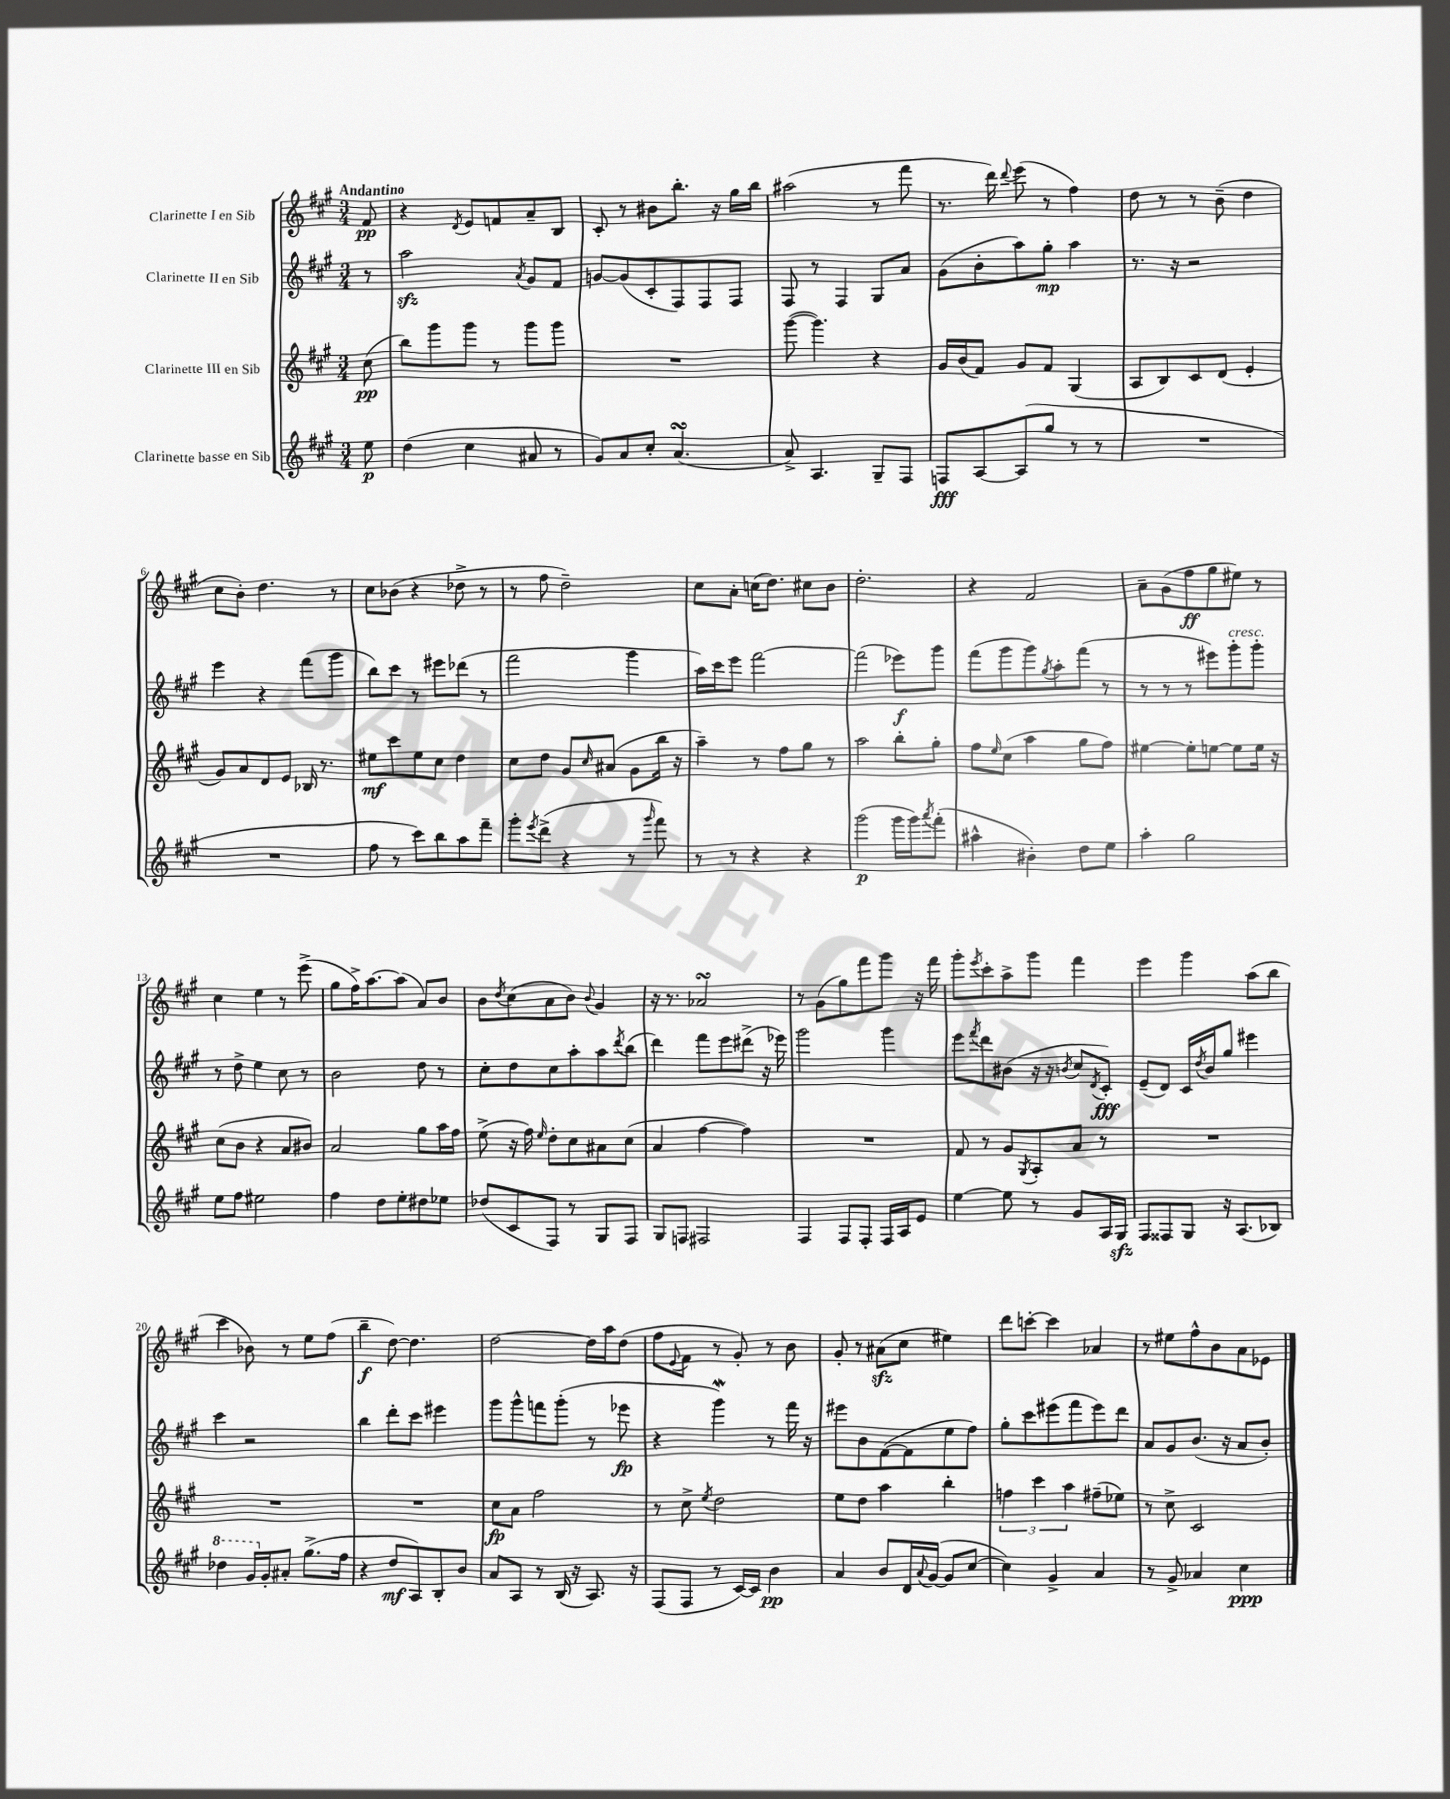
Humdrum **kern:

**kern	**dynam	**kern	**dynam	**kern	**dynam	**kern	**dynam
*part4	*part4	*part3	*part3	*part2	*part2	*part1	*part1
*staff4	*staff4	*staff3	*staff3	*staff2	*staff2	*staff1	*staff1
*I"Clarinette basse en Sib	*	*I"Clarinette III en Sib	*	*I"Clarinette II en Sib	*	*I"Clarinette I en Sib	*
*clefG2	*	*clefG2	*	*clefG2	*	*clefG2	*
*k[f#c#g#]	*	*k[f#c#g#]	*	*k[f#c#g#]	*	*k[f#c#g#]	*
*M3/4	*	*M3/4	*	*M3/4	*	*M3/4	*
=	=	=	=	=	=	=	=
!	!	!	!	!	!	!LO:TX:a:B:t=Andantino	!
8ee\	p	(8cc#\	pp	8r	.	8f#/	pp
=1	=1	=1	=1	=1	=1	=1	=1
(4dd\	.	8bb\L)	.	2aazz\	.	4r	.
.	.	8ggg#\	.	.	.	.	.
.	.	.	.	.	.	8qd/	.
4cc#\	.	8ggg#\J	.	.	.	8e/L	.
.	.	8r	.	.	.	8fn/	.
.	.	.	.	8qa/	.	.	.
8a#X/	.	8ggg#\L	.	8g#/L	.	8a~/	.
8r	.	8ggg#\J	.	8f#/J	.	8B/J	.
=2	=2	=2	=2	=2	=2	=2	=2
8g#/L)	.	2.r	.	[8gn/L	.	8c#'/	.
8a/	.	.	.	(8g/]	.	8r	.
8cc#'/J	.	.	.	8c#'/	.	8b#X\L	.
(4.asSSs/	.	.	.	8F#/)	.	8.bb'\J	.
.	.	.	.	8F#/	.	.	.
.	.	.	.	.	.	16r	.
.	.	.	.	8F#/J	.	16gg#\LL	.
.	.	.	.	.	.	16bb\JJ	.
=3	=3	=3	=3	=3	=3	=3	=3
8a^/)	.	([8ggg#\	.	8F#/	.	(2aa#X\	.
4.A/	.	4.ggg#\])	.	8r	.	.	.
.	.	.	.	4F#/	.	.	.
8G#~/L	.	4r	.	8G#/L	.	8r	.
8F#/J	.	.	.	8a/J	.	8fff#\	.
=4	=4	=4	=4	=4	=4	=4	=4
8Fn/L	fff	16g#/LL	.	(8g#\L	.	8.r	.
.	.	(16b/J	.	.	.	.	.
[8A/	.	8f#/J)	.	8b'\	.	.	.
.	.	.	.	.	.	16ddd\)	.
.	.	.	.	.	.	8qqddd/	.
(8A/]	.	8g#/L	.	8aa\)	.	(8eee\	.
8gg#/J	.	8f#/J	.	8gg#'\J	mp	8r	.
8r	.	(4G#/	.	4aa\	.	4ff#\)	.
8r	.	.	.	.	.	.	.
=5	=5	=5	=5	=5	=5	=5	=5
2.r	.	8A/L	.	8.r	.	8dd\	.
.	.	8B/)	.	.	.	8r	.
.	.	.	.	16r	.	.	.
.	.	8c#/	.	2r	.	8r	.
.	.	(8d/J	.	.	.	(8b~\	.
.	.	4e'/	.	.	.	4dd\	.
!!LO:LB:g=z
=6	=6	=6	=6	=6	=6	=6	=6
2.r	.	8g#/L)	.	4eee\	.	8cc#\L	.
.	.	8a/	.	.	.	8b'\J)	.
.	.	8d/	.	4r	.	4.dd\	.
.	.	8e/J	.	.	.	.	.
.	.	16B-X/	.	(8fff#\L	.	.	.
.	.	8.r	.	.	.	.	.
.	.	.	.	8ggg#\J	.	8r	.
=7	=7	=7	=7	=7	=7	=7	=7
8ff#\	.	8ee#X\L	mf	8bb\L)	.	8cc#\L	.
8r	.	8ccc#\	.	8ccc#\J	.	(8b-X\J	.
8ccc#\L)	.	8ee#\	.	8r	.	4r	.
8bb\	.	8cc#\J	.	8eee#X\L	.	.	.
8aa\	.	4dd\	.	(8ddd-X\J	.	8dd-X^\	.
8fff#~\J	.	.	.	8r	.	8r	.
=8	=8	=8	=8	=8	=8	=8	=8
8ggg#'\L	.	8cc#\L	.	2fff#\	.	8r	.
8qeee/	.	.	.	.	.	.	.
(8ddd^\J	.	8dd\J	.	.	.	8ff#\	.
4r	.	8g#/L	.	.	.	2dd~\)	.
.	.	16qqcc#/	.	.	.	.	.
.	.	(8a#X/J	.	.	.	.	.
8r	.	8g#\L	.	4ggg#\	.	.	.
16qqggg#/	.	.	.	.	.	.	.
8fff#\)	.	16bb\Jk	.	.	.	.	.
.	.	16r	.	.	.	.	.
=9	=9	=9	=9	=9	=9	=9	=9
8r	.	4aa~\)	.	16aa\LL)	.	8cc#\L	.
.	.	.	.	16ccc#\J	.	.	.
8r	.	.	.	8eee\J	.	8a'\J	.
4r	.	8r	.	[2fff#\	.	(16ccn\KL	.
.	.	.	.	.	.	8.dd\J)	.
.	.	8ff#\L	.	.	.	.	.
4r	.	8gg#\J	.	.	.	8cc#X\L	.
.	.	8r	.	.	.	8b\J	.
=10	=10	=10	=10	=10	=10	=10	=10
(2ggg#\	p	2aa\	.	(2fff#\]	.	2.dd'\	.
16ggg#\LL	.	8bb'\L	.	8eee-X\L)	f	.	.
16ggg#\J)	.	.	.	.	.	.	.
8qaaa/	.	.	.	.	.	.	.
(8fff#'\J	.	8gg#'\J	.	8ggg#\J	.	.	.
=11	=11	=11	=11	=11	=11	=11	=11
4aa#X^^\	.	8ff#\L	.	(8fff#\L	.	4r	.
.	.	16qqee/	.	.	.	.	.
.	.	(8cc#\J	.	8ggg#\	.	.	.
4b#X'\)	.	4aa\	.	8ggg#\)	.	2f#/	.
.	.	.	.	8qgg#/	.	.	.
.	.	.	.	8aa'\	.	.	.
8dd\L	.	8gg#\L	.	(8fff#\J	.	.	.
8ee\J	.	8ff#\J)	.	8r	.	.	.
=12	=12	=12	=12	=12	=12	=12	=12
4aa'\	.	[4ee#X\	.	8r	.	8a~\L	.
.	.	.	.	8r	.	(8g#\	.
2gg#\	.	8ee#'\L]	.	8r	.	8ff#\	ff
.	.	[8een\J	.	8eee#X\L)	.	8gg#\	.
!	!	!	!	!LO:TX:a:i:t=cresc.	!	!	!
.	.	8ee\L]	.	8ggg#'\	.	8ee#X\J)	.
.	.	16ee\Jk	.	8ggg#'\J	.	8r	.
.	.	16r	.	.	.	.	.
!!LO:LB:g=z
=13	=13	=13	=13	=13	=13	=13	=13
8ee\L	.	(8cc#\L	.	8r	.	4cc#\	.
8ff#\J	.	8b\J	.	8dd^\	.	.	.
2ee#X\	.	4r	.	4ee\	.	4ee\	.
.	.	8a/L	.	8cc#\	.	8r	.
.	.	8b#X/J)	.	8r	.	(8eee^\	.
=14	=14	=14	=14	=14	=14	=14	=14
4ff#\	.	2a/	.	2b\	.	8gg#\L	.
.	.	.	.	.	.	16ff#^\K)	.
.	.	.	.	.	.	[8.aa\	.
8dd\L	.	.	.	.	.	.	.
8ee'\	.	.	.	.	.	(8aa\J]	.
8dd#X\	.	8gg#\L	.	8dd\	.	8a/L)	.
8ee-X\J	.	16aa\L	.	8r	.	8b/J	.
.	.	16ff#\JJ	.	.	.	.	.
=15	=15	=15	=15	=15	=15	=15	=15
(8dd-X/L	.	(8ee^\	.	8cc#'\L	.	8b\L	.
.	.	.	.	.	.	8qdd/	.
8c#/	.	16r	.	8dd\	.	(8cc#\	.
.	.	16ff#\)	.	.	.	.	.
.	.	16qqee/	.	.	.	.	.
8F#/J)	.	8dd'\L	.	8cc#\	.	8a\	.
8r	.	8cc#\	.	8aa'\	.	8b\J)	.
.	.	.	.	.	.	8qqb/	.
8G#/L	.	8a#X\	.	8aa\	.	4g#/	.
.	.	.	.	8qddd/	.	.	.
8F#/J	.	(8cc#\J	.	(8bb\J	.	.	.
=16	=16	=16	=16	=16	=16	=16	=16
8G#/L	.	4a/	.	4ddd\)	.	16r	.
.	.	.	.	.	.	8.r	.
8Fn/J	.	.	.	.	.	.	.
2F#X/	.	[4ff#\	.	8fff#\L	.	2a-XsSSs/	.
.	.	.	.	8eee\	.	.	.
.	.	4ff#\])	.	(8ddd#X^\J	.	.	.
.	.	.	.	16r	.	.	.
.	.	.	.	16eee-X\)	.	.	.
=17	=17	=17	=17	=17	=17	=17	=17
4F#/	.	2.r	.	2ggg#\	.	8r	.
.	.	.	.	.	.	(8g#\L	.
8F#/L	.	.	.	.	.	8gg#\)	.
8F#'/J	.	.	.	.	.	8fff#\	.
16F#/LL	.	.	.	4ggg#\	.	8ggg#\J	.
16A/J	.	.	.	.	.	.	.
8e/J	.	.	.	.	.	16r	.
.	.	.	.	.	.	16fff#\	.
=18	=18	=18	=18	=18	=18	=18	=18
[4ee\	.	8f#/	.	8eee\L	.	8ggg#'\L	.
.	.	.	.	8qfff#/	.	8qeee/	.
.	.	8r	.	8ddd\	.	8ccc#'\	.
8ee\]	.	8g#/L	.	(8b#X\J	.	8aa^\	.
.	.	8qG#/	.	.	.	.	.
8r	.	8A'/	.	16r	.	8ggg#\J	.
.	.	.	.	16r	.	.	.
.	.	.	.	8qbn/	.	.	.
8g#/L	.	8a/J	.	8cc#/L	.	4fff#\	.
.	.	.	.	8qd/	.	.	.
16A/L	.	8r	.	8c#'/J)	fff	.	.
16G#zz/JJ	.	.	.	.	.	.	.
=19	=19	=19	=19	=19	=19	=19	=19
8F#/L	.	2.r	.	(8e~/L	.	4eee\	.
8F##X/	.	.	.	8d/J)	.	.	.
8G#/J	.	.	.	16c#/LL	.	4ggg#\	.
.	.	.	.	8qdd/	.	.	.
.	.	.	.	16b/J	.	.	.
16r	.	.	.	8gg#/J	.	.	.
(8.A/L	.	.	.	.	.	.	.
.	.	.	.	4eee#X\	.	(8aa\L	.
8B-X/J)	.	.	.	.	.	8bb\J	.
!!LO:LB:g=z
=20	=20	=20	=20	=20	=20	=20	=20
*8va	*	*	*	*	*	*	*
4ddd-X\	.	2.r	.	4ccc#\	.	4ccc#\	.
16gg#/LL	.	.	.	2r	.	8b-X\)	.
*X8va	*	*	*	*	*	*	*
16g#'/J	.	.	.	.	.	.	.
8a#X'/J	.	.	.	.	.	8r	.
(8.gg#^\L	.	.	.	.	.	8ee\L	.
.	.	.	.	.	.	(8ff#\J	.
16ff#\Jk	.	.	.	.	.	.	.
=21	=21	=21	=21	=21	=21	=21	=21
4r	.	2.r	.	4bb\	.	4bb~\	f
8dd/L	mf	.	.	8ddd'\L	.	[8dd\)	.
8A/)	.	.	.	8ccc#\J	.	4.dd\]	.
8B'/	.	.	.	4eee#X\	.	.	.
8b/J	.	.	.	.	.	.	.
=22	=22	=22	=22	=22	=22	=22	=22
8a/L	.	8cc#\L	fp	8ggg#\L	.	[2dd\	.
8A/J	.	8a\J	.	8ggg#^^\	.	.	.
8r	.	2ff#\	.	8fffn\	.	.	.
(16B/	.	.	.	(8ggg#'\J	.	.	.
16r	.	.	.	.	.	.	.
8.A/)	.	.	.	8r	.	16dd\LL]	.
.	.	.	.	.	.	16aa\J	.
.	.	.	.	8eee-X\	fp	(8dd\J	.
16r	.	.	.	.	.	.	.
=23	=23	=23	=23	=23	=23	=23	=23
(8F#/L	.	8r	.	4r	.	8ff#\L	.
.	.	.	.	.	.	8qqe/	.
8F#/J	.	8cc#^\	.	.	.	8f#\J	.
.	.	8qee/	.	.	.	.	.
8r	.	2dd\	.	4ggg#W\)	.	8r	.
[16c#/LL)	.	.	.	.	.	8g#'/)	.
16c#/JJ]	.	.	.	.	.	.	.
4b\	pp	.	.	8r	.	8r	.
.	.	.	.	16fff#\	.	8b\	.
.	.	.	.	16r	.	.	.
=24	=24	=24	=24	=24	=24	=24	=24
4a/	.	8ee\L	.	8eee#X\L	.	8g#'/	.
.	.	8dd\J	.	8b\	.	8r	.
8b/L	.	4aa\	.	([8f#\	.	(8a#Xzz\L	.
16d/L	.	.	.	8f#\]	.	8cc#\J	.
8qqa/	.	.	.	.	.	.	.
([16g#/JJ	.	.	.	.	.	.	.
8g#/L]	.	4bb'\	.	8ee\	.	4ee#X\)	.
[8cc#/J	.	.	.	8ff#\J)	.	.	.
=25	=25	=25	=25	=25	=25	=25	=25
4cc#\])	.	6ffn\	.	8gg#'\L	.	8ddd\L	.
.	.	.	.	8ccc#\	.	[8cccn'\J	.
.	.	6ccc#\	.	.	.	.	.
4g#^/	.	.	.	(8eee#X\	.	4ccc\]	.
.	.	6aa\	.	.	.	.	.
.	.	.	.	8fff#\	.	.	.
4a/	.	(8ff#X~\L	.	8eee#\)	.	4a-X/	.
.	.	8ee-X\J)	.	8ddd\J	.	.	.
=26	=26	=26	=26	=26	=26	=26	=26
8r	.	8r	.	8a/L	.	8r	.
8g#^/	.	8cc#^\	.	8g#/	.	8ee#X\L	.
4a-X/	.	2c#/	.	(8.b/J	.	8ff#^^\	.
.	.	.	.	.	.	8b\	.
.	.	.	.	16r	.	.	.
4cc#\	ppp	.	.	8a/L	.	8a\	.
.	.	.	.	8b'/J)	.	8e-X\J	.
==	==	==	==	==	==	==	==
*-	*-	*-	*-	*-	*-	*-	*-
